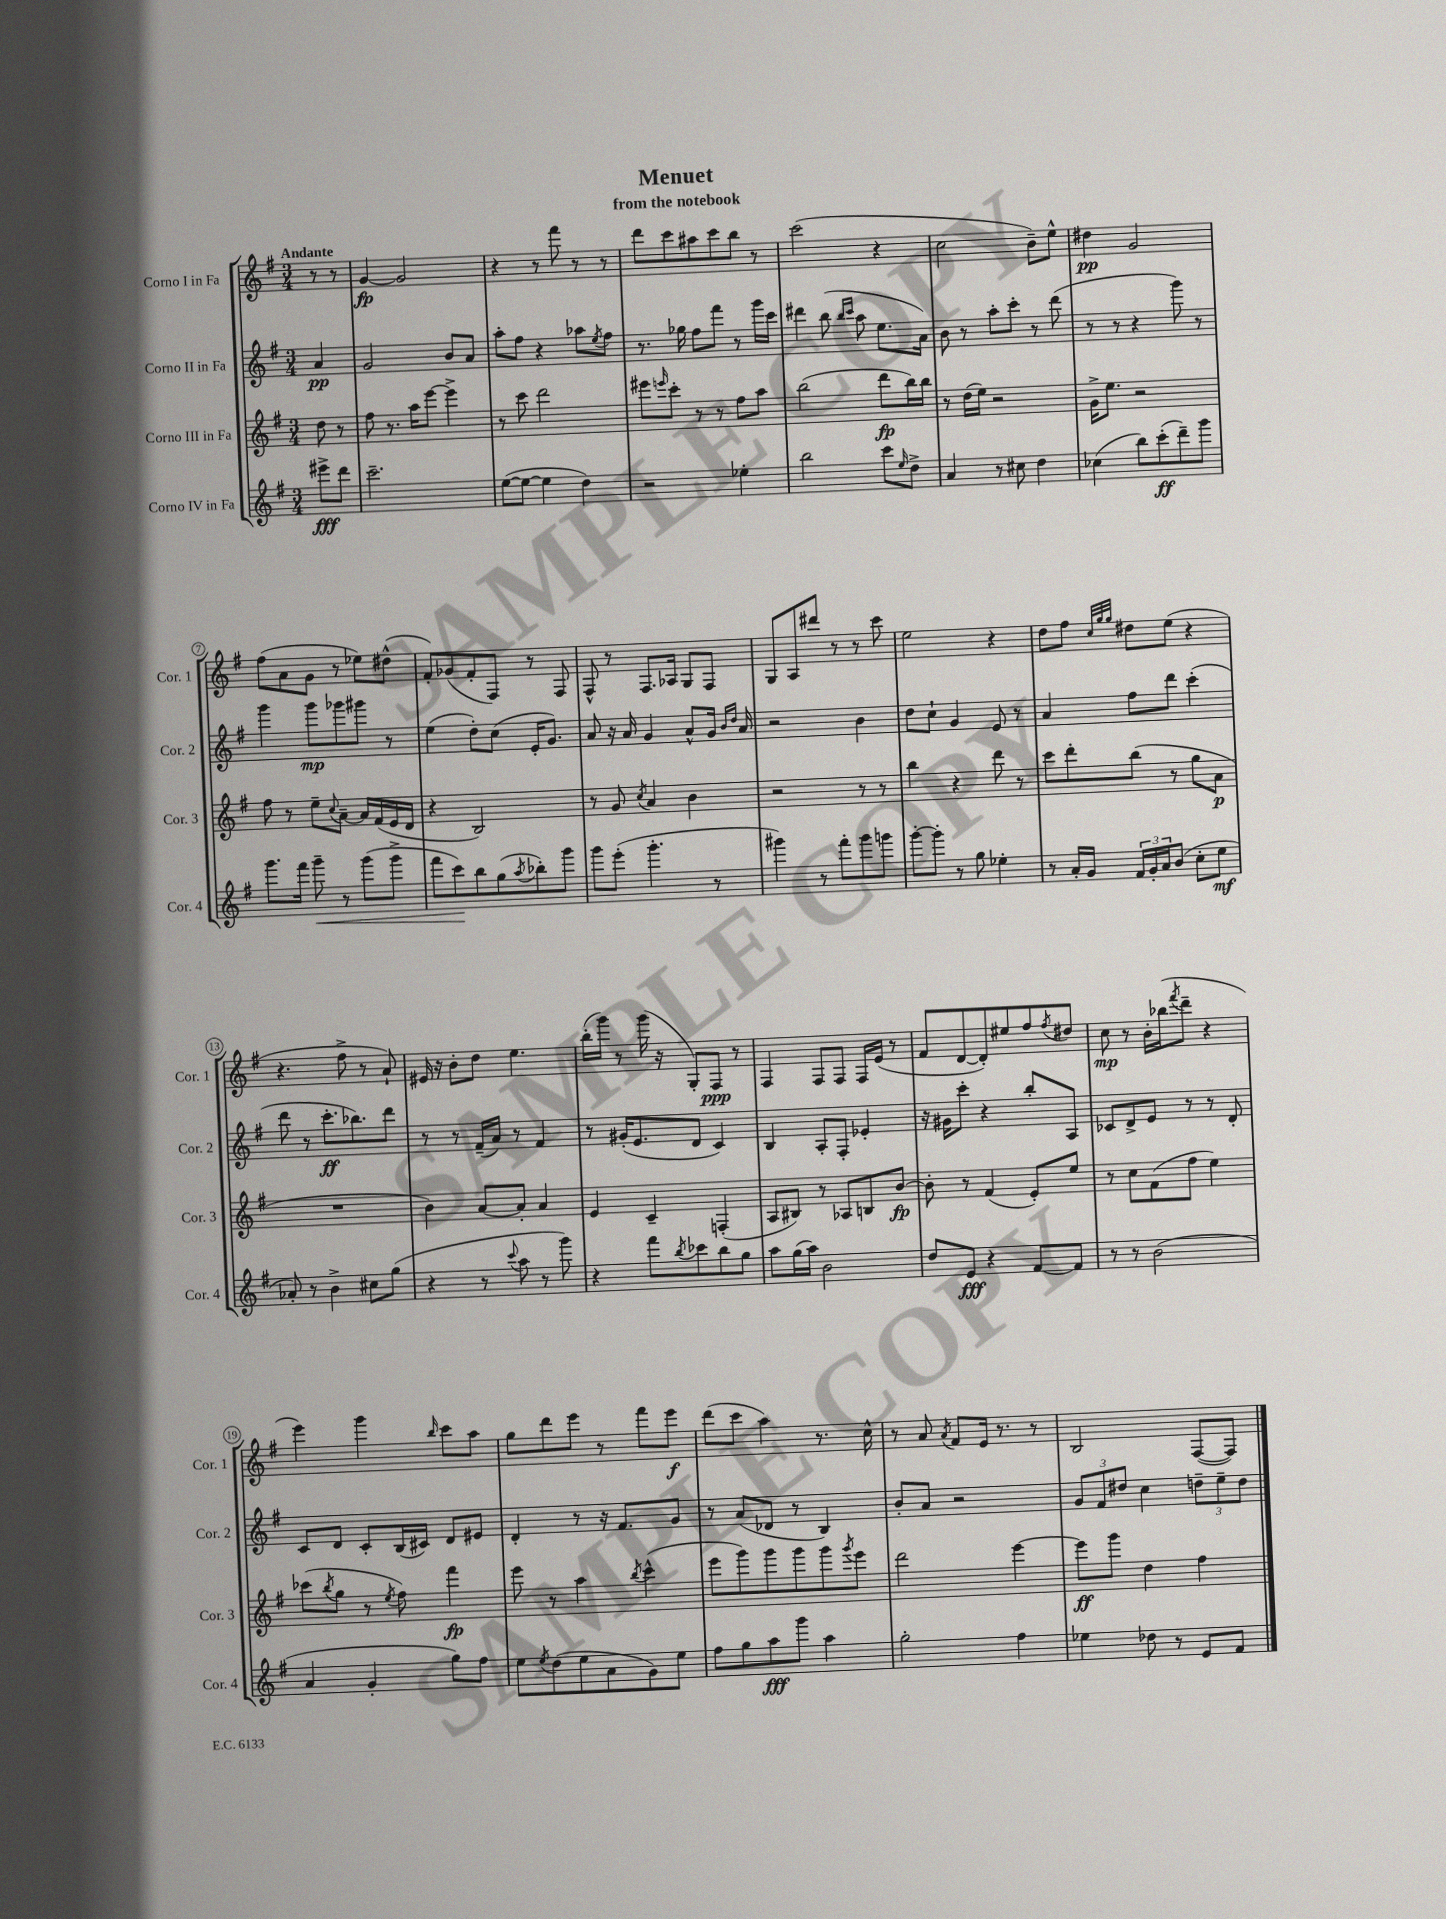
\header { title = "Menuet" subtitle = "from the notebook" }
<<
\new StaffGroup <<
\new Staff = "s0" \with { instrumentName = "Corno I in Fa" shortInstrumentName = "Cor. 1" } {
    \clef treble \key g \major \numericTimeSignature \time 3/4 \partial 4 \tempo "Andante"
    r8 r8 |
    g'4~\fp g'2 |
    r4 r8 fis'''8 r8 r8 |
    d'''8 c'''8 ais''8 c'''8 b''8 r8 |
    c'''2( r4 |
    c''2 b'8--) e''8-^ |
    dis''4\pp g'2 |
    fis''8( a'8 g'8 r8 ees''8) dis''8-^( |
    fis'8-.) ges'8( fis'8-. fis8) r8 fis8 |
    fis8-^ r8 fis8. aes16 g8 fis8 |
    g8 a8 dis'''8 r8 r8 c'''8 |
    e''2 r4 |
    d''8 fis''8 \grace { c''32 g''32 g''32 } dis''8 e''8( r4 |
    r4. fis''8-> r8 a'8-!) |
    eis'16 r16 b'8-. d''8 e''4. |
    b''16-.( g'''16) r8 g'''16( r16 g8-.) fis8\ppp r8 |
    fis4 fis8 fis8 fis16 e'16( r8 |
    fis'8 d'8~ d'8-.) eis''8 fis''8 \acciaccatura { fis''8 } dis''8 |
    c''8\mp r8 b'16-. bes''16( \acciaccatura { fis'''8 } d'''8-- r4 |
    e'''4) g'''4 \grace { b''16 } c'''8 a''8 |
    g''8 d'''8 e'''8 r8 fis'''8 e'''8\f |
    d'''8( c'''8 a''4) r8. c''16-^ |
    r8 a'8 \acciaccatura { a'8 } fis'8 e'16 r8. r8 |
    b2 fis8~( fis8) \bar "|." |
}
\new Staff = "s1" \with { instrumentName = "Corno II in Fa" shortInstrumentName = "Cor. 2" } {
    \clef treble \key g \major \numericTimeSignature \time 3/4 \partial 4
    a'4\pp |
    g'2 b'8 a'8 |
    a''8-. fis''8 r4 aes''8 \acciaccatura { e''8 } fis''8 |
    r8. ges''16 fis''8 fis'''8 r8 g'''16 c'''16 |
    dis'''4 b''8( \grace { b''16 c'''16 } a''8 e''8. a'16) |
    b'8 r8 a''8-. c'''8-. r8 d'''8( |
    r8 r8 r4 g'''8) r8 |
    g'''4 g'''8\mp ges'''8 gis'''8 r8 |
    e''4( d''8-.) c''8( e'16-. g'8.) |
    a'8 r16 a'16 g'4 a'8-^ g'16 \grace { b'16 d''16 } a'16 |
    r2 b'4 |
    d''8 c''8-! g'4 e'8 r8 |
    a'4 fis''8 d'''8 c'''4-.( |
    d'''8 r8 c'''8.-.\ff bes''8.) d'''8 |
    r8 r8 fis'16--( a'16) r8 fis'4 |
    r8 gis'16-.( e'8. d'8 c'4) |
    b4 a8-. fis8-. ees'4-. |
    r16 gis'16 c'''8-. r4 b''8-. a8 |
    ces'8 d'8-> e'8 r8 r8 d'8-. |
    c'8 d'8 c'8-. b16( cis'16) d'8 eis'8 |
    d'4-. r8 r16 fis'8. g'8 |
    r8 a'8( des'8 r8 b4) |
    b'8-. a'8 r2 |
    \tuplet 3/2 { g'8 fis'8 dis''8 } c''4 \tuplet 3/2 { d''8-- e''8-- d''8 } \bar "|." |
}
\new Staff = "s2" \with { instrumentName = "Corno III in Fa" shortInstrumentName = "Cor. 3" } {
    \clef treble \key g \major \numericTimeSignature \time 3/4 \partial 4
    d''8 r8 |
    fis''8 r8. a''16 e'''8~ e'''4-> |
    r8 c'''8 d'''2 |
    eis'''8 \grace { e'''16 } c'''8-. r8 r8 fis''8 a''8 |
    b''2( d'''8\fp b''16) b''16 |
    r8 d''16( e''16) r2 |
    g'16-> e''8. r2 |
    fis''8 r8 e''8-- \appoggiatura { c''8 } a'8~-- a'16 fis'16( e'16 d'16 |
    r4 b2) |
    r8 g'8 \acciaccatura { c''8 } a'4 b'4 |
    r2 r8 r8 |
    b''4 r4 d'''8 r8 |
    c'''8 d'''8-. b''8( r8 g''8 a'8\p |
    R2. |
    b'4) a'8~ a'8-. a'4 |
    e'4 c'4-- f4-.( |
    a8 bis8) r8 aes8 b8 b'8~\fp |
    b'8-. r8 fis'4( e'8-.) e''8 |
    r8 c''8 fis'8( fis''8 e''4) |
    ces'''8( \acciaccatura { b''8 } g''8 r8 \acciaccatura { e''8 } fis''8) fis'''4\fp |
    e'''8 r8 a''4 \acciaccatura { b''8 } c'''4-^( |
    e'''8 g'''8) g'''8 g'''8 g'''8 \acciaccatura { g'''8 } e'''8 |
    d'''2 e'''4~ |
    e'''8\ff g'''8 d''4 fis''4 \bar "|." |
}
\new Staff = "s3" \with { instrumentName = "Corno IV in Fa" shortInstrumentName = "Cor. 4" } {
    \clef treble \key g \major \numericTimeSignature \time 3/4 \partial 4
    eis'''8->\fff d'''8 |
    c'''2.-- |
    e''8~( e''8~ e''4 d''4) |
    r2 ees''4-. |
    b''2 c'''8 \grace { e''16 } d''8-> |
    a'4 r8 cis''8 d''4 |
    ces''4( b''8) c'''8-.\ff( d'''8--) g'''8 |
    g'''8. fis'''16 g'''8--\< r8 g'''8( g'''8-> |
    fis'''8 c'''8\!) b''8 g''8( \acciaccatura { a''8 } bes''8-.) g'''8 |
    g'''8 e'''8-.( g'''4.-. r8 |
    gis'''4) r8 fis'''8-. gis'''8 g'''8 |
    g'''8~-. g'''8-. r8 g''8 ees''4-. |
    r8 a'16-. g'16 \tuplet 3/2 { fis'16 g'16-. a'16 } b'8( c''8-. e''8\mf |
    aes'8-.) r8 b'4-> cis''8 g''8( |
    r4 r8 \appoggiatura { c'''8 } a''8 r8 g'''8) |
    r4 fis'''8 \acciaccatura { b''8 } ces'''8 b''8 g''8 |
    a''8 g''16( a''16) b'2 |
    d''8 e'8\fff r4 fis'8~ fis'8 |
    r8 r8 b'2( |
    a'4 g'4-. g''8) fis''8 |
    e''8 \acciaccatura { e''8 } d''8( e''8 a'8 g'8) e''8 |
    fis''8 g''8 a''8\fff g'''8 a''4 |
    g''2-. fis''4 |
    ees''4 des''8 r8 e'8 fis'8 \bar "|." |
}
>>
>>
\layout { \context { \Score \override BarNumber.stencil = #(make-stencil-circler 0.1 0.3 ly:text-interface::print) } }
